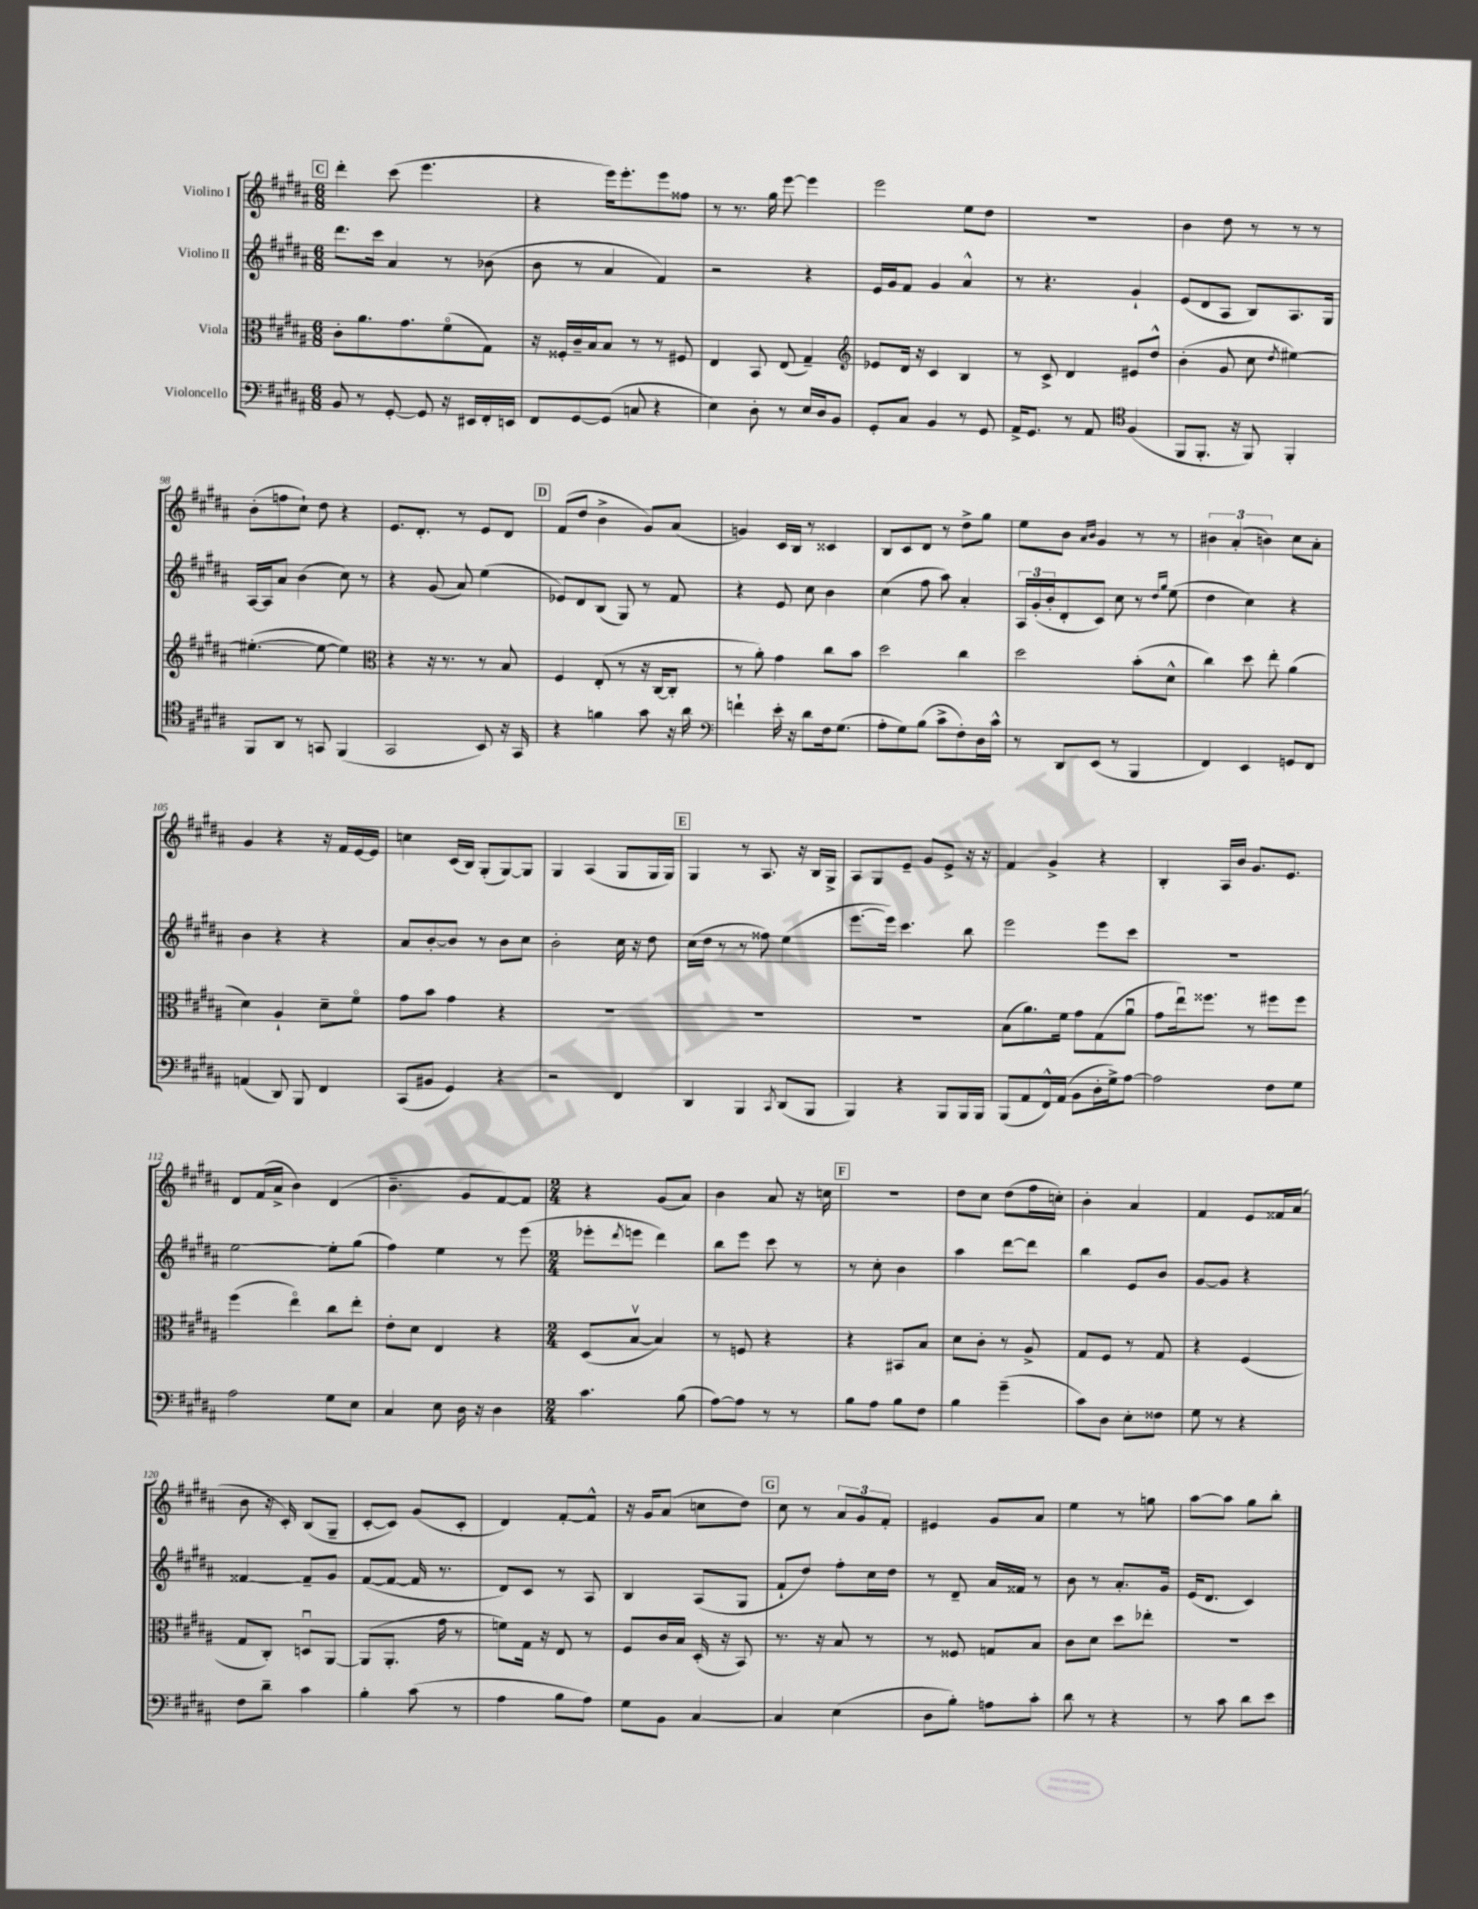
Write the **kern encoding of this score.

**kern	**kern	**kern	**kern
*staff4	*staff3	*staff2	*staff1
*clefF4	*clefC3	*clefG2	*clefG2
*k[f#c#g#d#a#]	*k[f#c#g#d#a#]	*k[f#c#g#d#a#]	*k[f#c#g#d#a#]
*M6/8	*M6/8	*M6/8	*M6/8
8BB	8c#'	8.ddd#	4ddd#'
8r	8.a#	.	.
.	.	16ccc#	.
[8GG#'	.	4a#	(8ccc#
.	8.g#	.	.
8GG#]	.	.	4.eee
16r	(8f#o	8r	.
16EE#	.	.	.
16FF#'	8G#)	(8b-	.
16EE	.	.	.
=	=	=	=
8FF#	16r	8b	4r
.	16F##'	.	.
[8GG#	16c#~	8r	.
.	16B	.	.
(8GG#]	8B	4a#	16eee)
.	.	.	8.eee'
8C	8r	.	.
4r	8r	4f#)	8eee
.	8F#	.	8ff##
=	=	=	=
4E)	4E	2r	8r
.	.	.	8.r
8D#'	8BB	.	.
.	.	.	16gg#
8r	(8E	.	[8eee
16E	4G#~)	4r	4eee]
16D#	.	.	.
8BB	.	.	.
=	=	=	=
*	*clefG2	*	*
8GG#'	8e-	16e	2eee
.	.	16g#	.
8C#	16d#	8f#	.
.	16r	.	.
4BB	4c#	4g#	.
8r	4B	4a#^^	8ee
8GG#	.	.	8dd#
=	=	=	=
16AA#^	8r	8r	2.r
8.GG#	.	.	.
.	8c#^	4.r	.
8r	4d#	.	.
8AA#	.	.	.
*clefC4	*	*	*
(4F#	8e#	4g#`	.
.	8dd#^^	.	.
=	=	=	=
8FF#	(4b'	(8e	4b
8.FF#'	.	8d#	.
.	8g#	8A#	8dd#
16r	.	.	.
8FF#)	8cc#	8B)	8r
.	8qdd#	.	.
4FF#'	[4ee#)	8.A#	8r
.	.	.	8r
.	.	16G#	.
=	=	=	=
8FF#	(4.ee#'_	[16A#	(8b'
.	.	16A#]	.
8AA#	.	8a#	8ff
8r	.	(4b	8cc#`)
8GG	8ee#_	.	8dd#
(4FF#	4ee#])	8cc#)	4r
.	.	8r	.
=	=	=	=
*	*clefC3	*	*
2GG#	4r	4r	8.e
.	.	.	8.d#'
.	16r	(8g#	.
.	8.r	.	.
.	.	8a#)	8r
8BB)	8r	(4ee	8e
16r	8B	.	8d#
16GG#	.	.	.
=	=	=	=
4r	4F#	8e-)	(8f#
.	.	8d#	8dd#
4f	(8E'	(8B	4b^
.	8r	8G#)	.
8g#	16r	8r	8g#)
.	[16C#	.	.
16r	8C#']	8f#	(8a#
16a#	.	.	.
=	=	=	=
*clefF4	*	*	*
4f`	8r	4r	4g)
.	8a#')	.	.
16e'	4g#	8e	16c#
16r	.	.	16B
8d#	.	8cc#	8r
16F#	8cc#	4b	4c##
(8.G#	.	.	.
.	8b	.	.
=	=	=	=
8A#'	2dd#	(4cc#	8B
8G#)	.	.	8c#
(8B	.	8ff#	8d#
8c#^	.	8aa#)	8r
8F#')	4cc#	4a#'	8dd#^
16D#	.	.	8gg#
16c#^^	.	.	.
=	=	=	=
8r	2dd#	24A#	8ee
.	.	(24g#'	.
.	.	24b'	.
8DD#	.	8d#'	8b
.	.	.	16qqa#
.	.	.	16qqb
(8EE	.	8c#)	4g#
8r	.	8cc#	.
4BBB	(8b'	8r	8r
.	.	16qqdd#	.
.	.	16qqgg#	.
.	8d#^^	(8ee	8r
=	=	=	=
4FF#)	4cc#)	4dd#	6b#
.	.	.	(6a#'
4EE	8dd#	4cc#)	.
.	.	.	6b)
.	8ee'	.	.
8GG	(4a#	4r	8cc#
8FF#	.	.	8a#'
=	=	=	=
(4AA	4d#)	4b	4g#
8DD#)	4A#`	4r	4r
8BBB	.	.	.
4FF#	8d#~	4r	16r
.	.	.	16f#
.	8f#o	.	[16e
.	.	.	16e]
=	=	=	=
(8CC#	8g#	8a#	4cc
8BB#	8b	[8b'	.
4GG#)	4g#	8b]	(16c#
.	.	.	16B)
.	.	8r	(8G#'
4r	4r	8b	[8G#)
.	.	8cc#	8G#]
=	=	=	=
2r	2.r	2b'	4G#
.	.	.	(4A#
4FF#	.	16cc#	8G#
.	.	16r	.
.	.	8dd#	16G#
.	.	.	16G#)
=	=	=	=
4DD#	2.r	(16cc#	4G#
.	.	16dd#	.
.	.	8r	.
4BBB	.	8r	8r
.	.	8ff##)	8.A#
8qCC#	.	.	.
(8DD#	.	(4ee	.
.	.	.	16r
8BBB	.	.	16B
.	.	.	16G#^
=	=	=	=
4BBB)	2.r	[8.eee	8A#
.	.	.	8G#
.	.	16eee])	.
4r	.	4.ccc#	8e~
.	.	.	8g#
8BBB	.	.	8e^
16BBB	.	8bb	16r
16BBB	.	.	16r
=	=	=	=
(8BBB	(8B	2eee	4f#
8AA#	8.a#)	.	.
16FF#^^)	.	.	4g#^
(16AA#	16f#	.	.
8BB	8g#	.	.
16D#'	(8G#	8eee	4r
16G#^)	.	.	.
[8A#	8a#u	8ccc#	.
=	=	=	=
2A#]	8g#	2.r	4B'
.	16eeu)	.	.
.	8.ff##	.	.
.	.	.	16A#
.	.	.	16b
.	8r	.	8.g#
8F#	8ff#	.	.
.	.	.	8.e
8G#	8ff#	.	.
=	=	=	=
2A#	(4ff#	[2ee	8d#
.	.	.	(16f#
.	.	.	16a#^
.	4eeo)	.	4b)
8G#	8cc#	8ee']	(4d#
8E	8ee'	(8gg#	.
=	=	=	=
4C#	8e'	4ff#)	4.b~
.	8d#	.	.
8E	4E	4ee	.
16D#	.	.	8g#
16r	.	.	.
4D#	4r	8r	[8f#)
.	.	(8eee	8f#]
=	=	=	=
*M2/4	*M2/4	*M2/4	*M2/4
4.c#	(8D#	8eee-'	4r
.	.	8qddd#	.
.	[8Bv	8eee	.
.	4B])	4ddd#)	(8g#
(8B	.	.	8a#)
=	=	=	=
[8A#)	8r	8bb	4b
8A#]	8F	8eee	.
8r	4r	8ccc#	8a#
8r	.	8r	16r
.	.	.	16cc
=	=	=	=
8B	4r	8r	2r
8A#	.	8cc#'	.
8B	8BB#	4b	.
8F#	8B	.	.
=	=	=	=
4B	8d#	4aa#	8dd#
.	8c#'	.	8cc#
(4g#~	8r	[8ddd#	(8dd#
.	8A#^	8ddd#]	16ff#
.	.	.	16cc')
=	=	=	=
8c#)	8G#	4bb	4b'
8D#	8F#	.	.
8E'	8r	8e	4a#
8F##	8G#	8b	.
=	=	=	=
8G#	4r	[8g#	4f#
8r	.	8g#]	.
4r	(4F#	4r	8e
.	.	.	16f##
.	.	.	(16a#
=	=	=	=
8F#	8G#	[4f##	8b
8d#~	8C#')	.	16r
.	.	.	16c#')
4c#	8Du	8f##~]	(8B
.	[8AA#	8g#	8G#~
=	=	=	=
4B'	(8AA#]	([8f#	[8c#'
.	8.AA#'	8f#_	8c#])
(8c#	.	16f#]	(8g#
.	16g#	8.r	.
8r	8r	.	8c#'
=	=	=	=
4A#	8f)	8d#)	4d#)
.	16G#	8c#	.
.	16r	.	.
8B	8E	8r	[8f#'
8A#)	8r	8A#	8f#^^]
=	=	=	=
8G#	8F#	4B	16r
.	.	.	16g#
8BB	16c#	.	(8a#
.	16B	.	.
[4C#	(16D#'	(8A#	8cc
.	16r	.	.
.	8BB)	8G#	8dd#)
=	=	=	=
4C#]	8.r	8f#`	8cc#
.	.	8dd#)	8r
.	16r	.	.
(4E	8B	8ff#'	12a#
.	.	.	12g#
.	8r	16cc#	.
.	.	.	12f#'
.	.	16dd#	.
=	=	=	=
8D#	8r	8r	4e#
8B')	8F##	8d#~	.
8A	8G	16a#	8g#
.	.	16f##	.
8c#'	8B	8r	8a#
=	=	=	=
8d#	8c#	8b	4ee
8r	8d#	8r	.
4r	8dd#	8.a#'	8r
.	8ee-'	.	8gg
.	.	16g#	.
=	=	=	=
8r	2r	(16e	[8aa#
.	.	8.d#	.
8c#	.	.	8aa#]
8d#	.	4c#)	8gg#
8e	.	.	8bb'
==	==	==	==
*-	*-	*-	*-
